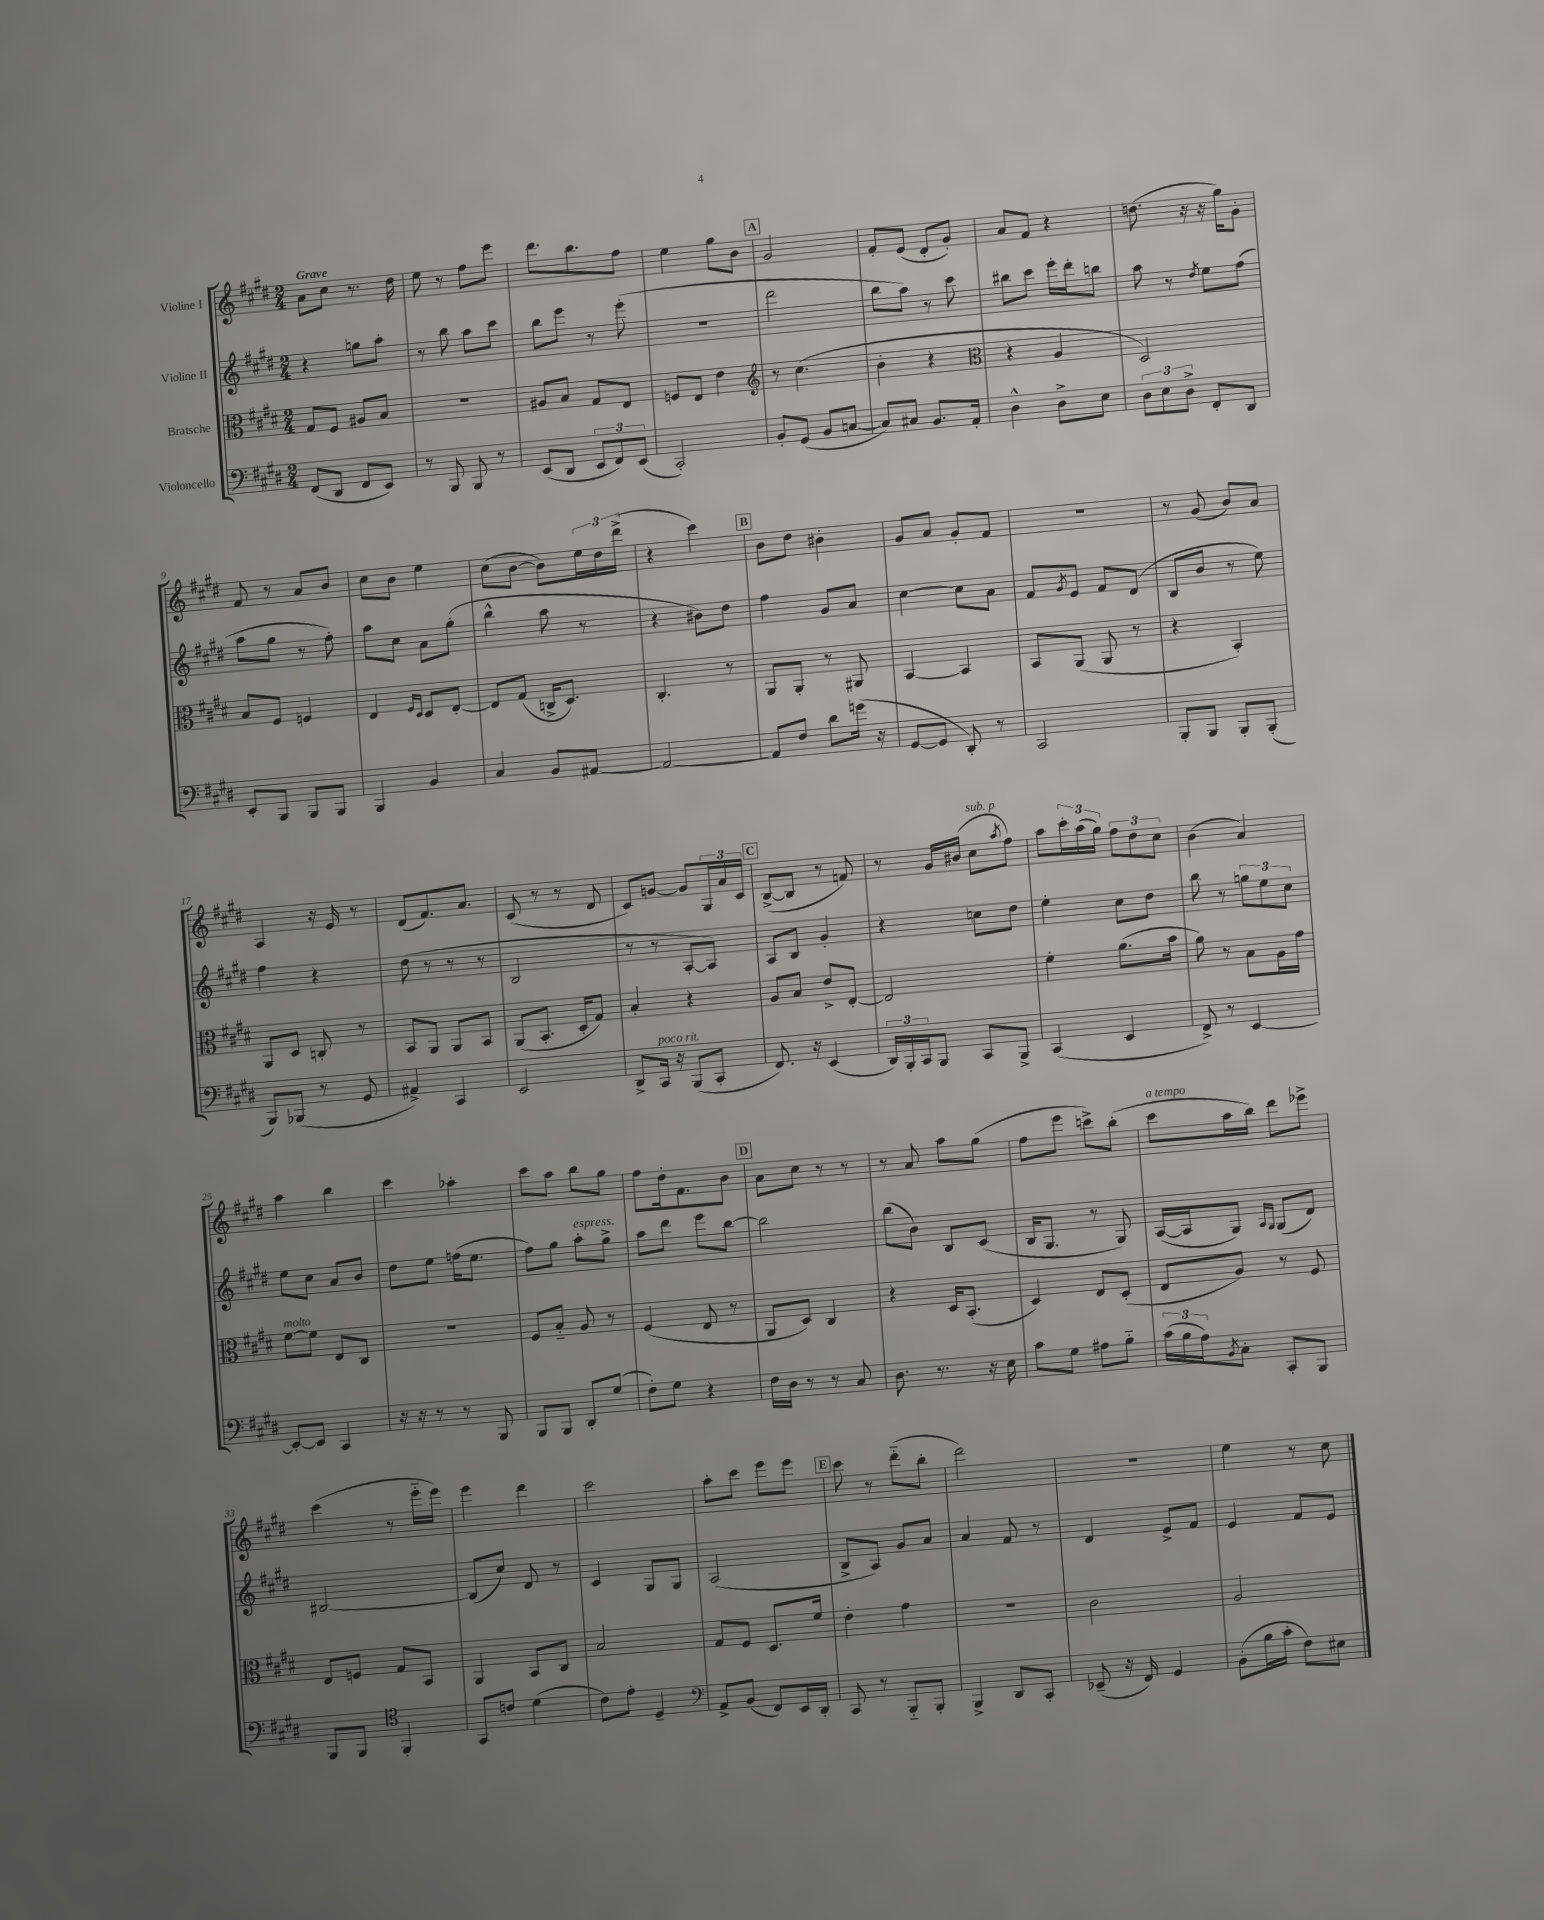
<<
\new StaffGroup <<
\new Staff = "s0" \with { instrumentName = "Violine I" } {
    \clef treble \key e \major \numericTimeSignature \time 2/4 \tempo "Grave"
    a'8 cis''8 r8. dis''16 |
    e''8 r8 fis''8 e'''8 |
    dis'''8. b''8. fis''8 |
    e''4 gis''8 b'8 |
    \mark \markup { \box "A" } gis'2 |
    fis'8-. e'8( dis'8-. gis'8-.) |
    a'8 fis'8 r4 |
    d''8.( r16 r16 gis''16) gis'8-. |
    fis'8 r8 a'8 b'8 |
    cis''8 b'8 e''4 |
    cis''8( b'8~ b'8) \tuplet 3/2 { e''16 dis''16 dis'''16->( } |
    r4 cis'''4) |
    \mark \markup { \box "B" } b'8 dis''8 bis'4-. |
    gis'8 a'8 gis'8-. fis'8 |
    R2 |
    r8 gis'8( b'8) a'8 |
    a4 r16 e'16 r8 |
    dis'8( fis'8.) a'8. |
    cis'8( r8 r8 dis'8 |
    cis'8) g'8~ g'8 \tuplet 3/2 { gis16 a'16 cis'16 } |
    \mark \markup { \box "C" } b8~->( b8 r8 f'8) |
    r8 gis'16 bis'16( cis''8^\markup { \italic "sub. p" } \acciaccatura { a''8 } fis''8) |
    a''8 \tuplet 3/2 { cis'''16-. a''16( gis''16) } \tuplet 3/2 { fis''8 dis''8 cis''8 } |
    b'4( a'4) |
    a''4 b''4 |
    cis'''4 aes''4-. |
    cis'''8 a''8 b''8 gis''8 |
    fis''8 dis''16-. fis'8. b'8 |
    \mark \markup { \box "D" } a'8 cis''8 r8 r8 |
    r8 a'8 a''8 gis''8( |
    fis''8 e'''8 c'''8->) b''8-.( |
    cis'''8^\markup { \italic "a tempo" } a''16 b''16) dis'''8 ees'''8-> |
    cis'''4( r8 e'''16-_ e'''16) |
    e'''4 dis'''4 |
    cis'''2 |
    a''8-. cis'''8 e'''8 e'''8 |
    \mark \markup { \box "E" } cis'''8 r8 dis'''8-_( b''8-. |
    dis'''2) |
    R2 |
    e''4 r8 cis''8 \bar "|." |
}
\new Staff = "s1" \with { instrumentName = "Violine II" } {
    \clef treble \key e \major \numericTimeSignature \time 2/4
    r4 g''8 a''8-. |
    r8 b''8 a''8 cis'''8 |
    b''8 e'''8 r8 e'''8-.( |
    R2 |
    \mark \markup { \box "A" } dis'''2 |
    b''8 a''8) r8 cis'''8 |
    bis''8 cis'''8 e'''16-. dis'''16-. b''8 |
    a''8 r8 \acciaccatura { dis''8 } e''8 fis''8( |
    a''8 gis''8 r8 fis''8-.) |
    a''8 cis''8 a'8 gis''8-.( |
    b''4-^ a''8 r8 |
    r4 bis'8) dis''8 |
    \mark \markup { \box "B" } fis''4 gis'8 a'8 |
    cis''4~ cis''8 a'8 |
    fis'8 \acciaccatura { gis'8 } e'8 fis'8 dis'8( |
    b8 b'8 r8 e''8) |
    fis''4 r4 |
    dis''8( r8 r8 r8 |
    b2 |
    r8 r8 a8~-. a8) |
    \mark \markup { \box "C" } a8 b8 gis'4-. |
    r4 c''8 dis''8 |
    e''4-. cis''8 dis''8 |
    b''8 r8 \tuplet 3/2 { g''8 e''8 cis''8 } |
    e''8 cis''8 a'8 b'8 |
    dis''8 e''8 f''16( e''8. |
    fis''8) gis''8 a''8-.^\markup { \italic "espress." } gis''8-> |
    a''8 dis'''8 e'''8 b''8~ |
    \mark \markup { \box "D" } b''2 |
    b''8( b'8) b8 cis'8( |
    b16 gis8. r8 gis8) |
    a16~( a16 gis8) \grace { a16 gis16 } gis8( dis'8) |
    bis2~ |
    bis8( cis''8) dis'8 r8 |
    cis'4 gis8 gis8 |
    a2( |
    \mark \markup { \box "E" } b8-> a8) gis'8 a'8 |
    a'4 fis'8 r8 |
    dis'4 e'8-> fis'8 |
    e'4 fis'8 e'8 \bar "|." |
}
\new Staff = "s2" \with { instrumentName = "Bratsche" } {
    \clef alto \key e \major \numericTimeSignature \time 2/4
    gis8 fis8 ais8 b8 |
    r2 |
    ais8 b8 gis8 e8 |
    f8 e8 e'4 |
    \mark \markup { \box "A" } \clef treble r8 cis''4.( |
    b'4-. r4 |
    \clef alto r4 a4 |
    dis2) |
    b8 fis8 f4 |
    e4 \grace { fis16 dis16 } dis8 e8~-. |
    e8 gis8( c16-> dis8.) |
    cis4.-. r8 |
    \mark \markup { \box "B" } a,8 a,8-. r8 ais,8 |
    b,4~ b,4 |
    b,8 a,8( a,8 r8 |
    r4 b,4-.) |
    a,8 dis8 c8-. r8 |
    b,8 a,8 a,8 b,8 |
    a,8( b,8.-. dis16-. gis8) |
    b4-. r4 |
    \mark \markup { \box "C" } a8 b8 e'8-> e8~-. |
    e2 |
    fis'4-. a'8.( b'16 |
    a'8) r8 b8 a16 gis'16 |
    fis'8~^\markup { \italic "molto" } fis'8 e8 cis8 |
    R2 |
    fis8 b8-_ a8 r8 |
    fis4( e8 r8 |
    \mark \markup { \box "D" } a,8 dis8) cis4 |
    r4 dis16 b,8.-.( |
    dis4) e8 dis8-.( |
    e8 a8) r8 fis8 |
    e8 f8 gis8 b,8 |
    a,4 b,8 cis8 |
    b2 |
    gis8 fis8 dis8. fis'16 |
    \mark \markup { \box "E" } e'4-. gis'4 |
    r2 |
    cis'2 |
    a2 \bar "|." |
}
\new Staff = "s3" \with { instrumentName = "Violoncello" } {
    \clef bass \key e \major \numericTimeSignature \time 2/4
    fis,8( dis,8 fis,8 e,8) |
    r8 b,,8 b,,8 r8 |
    e,8( dis,8 \tuplet 3/2 { e,8 fis,8) e,8( } |
    cis,2-.) |
    \mark \markup { \box "A" } b,8-. gis,8( b,8 c8~ |
    c8) cis8 b,8. a,16-. |
    dis4-^ dis8-> e8 |
    \tuplet 3/2 { dis8 e8 dis8-> } fis,8-. dis,8 |
    e,8-. b,,8 b,,8 b,,8 |
    b,,4 b,4 |
    cis4 b,8 ais,8~ |
    ais,2~ |
    \mark \markup { \box "B" } ais,8 fis8 dis'8 g'16( r16 |
    gis,8~ gis,8 dis,8-.) r8 |
    cis,2 |
    b,,8-. b,,8 b,,8-. b,,8-.( |
    b,,8) bes,,8( r8 gis,8 |
    ais,4->) cis,4 |
    e,2 |
    dis,8-> cis,16^\markup { \italic "poco rit." } r16 b,,8( cis,8-. |
    \mark \markup { \box "C" } fis,8.) r16 e,4( |
    \tuplet 3/2 { dis,16) b,,16-. cis,16 } b,,8 cis,8 b,,8-> |
    cis,4( e,4 |
    fis,8->) r8 e,4~ |
    e,8~-. e,8 cis,4 |
    r16 r16 r8 r8 b,,8 |
    b,,8 b,,8 dis,8-. gis8( |
    fis8-.) gis8 r4 |
    \mark \markup { \box "D" } fis16 dis16 r8 r8 cis8 |
    dis8. r8. r16 e16 |
    cis'8 gis8 ais8 b8-_ |
    \tuplet 3/2 { cis'16( b16 a16) } \acciaccatura { b,8 } cis8-. cis,8-. b,,8 |
    b,,8 b,,8 \clef tenor fis,4-. |
    gis,8 c'8 dis'4( |
    cis'8) e'8-. dis4-- |
    \clef bass a,8-> b,8( fis,8) e,16 dis,16-. |
    \mark \markup { \box "E" } cis,8 r8 b,,8-_ b,,8-. |
    b,,4-> dis,8 cis,8-. |
    ees,8--( r16 fis,16) gis,4 |
    b,8-.( b16 cis'16-. fis8) eis8 \bar "|." |
}
>>
>>
